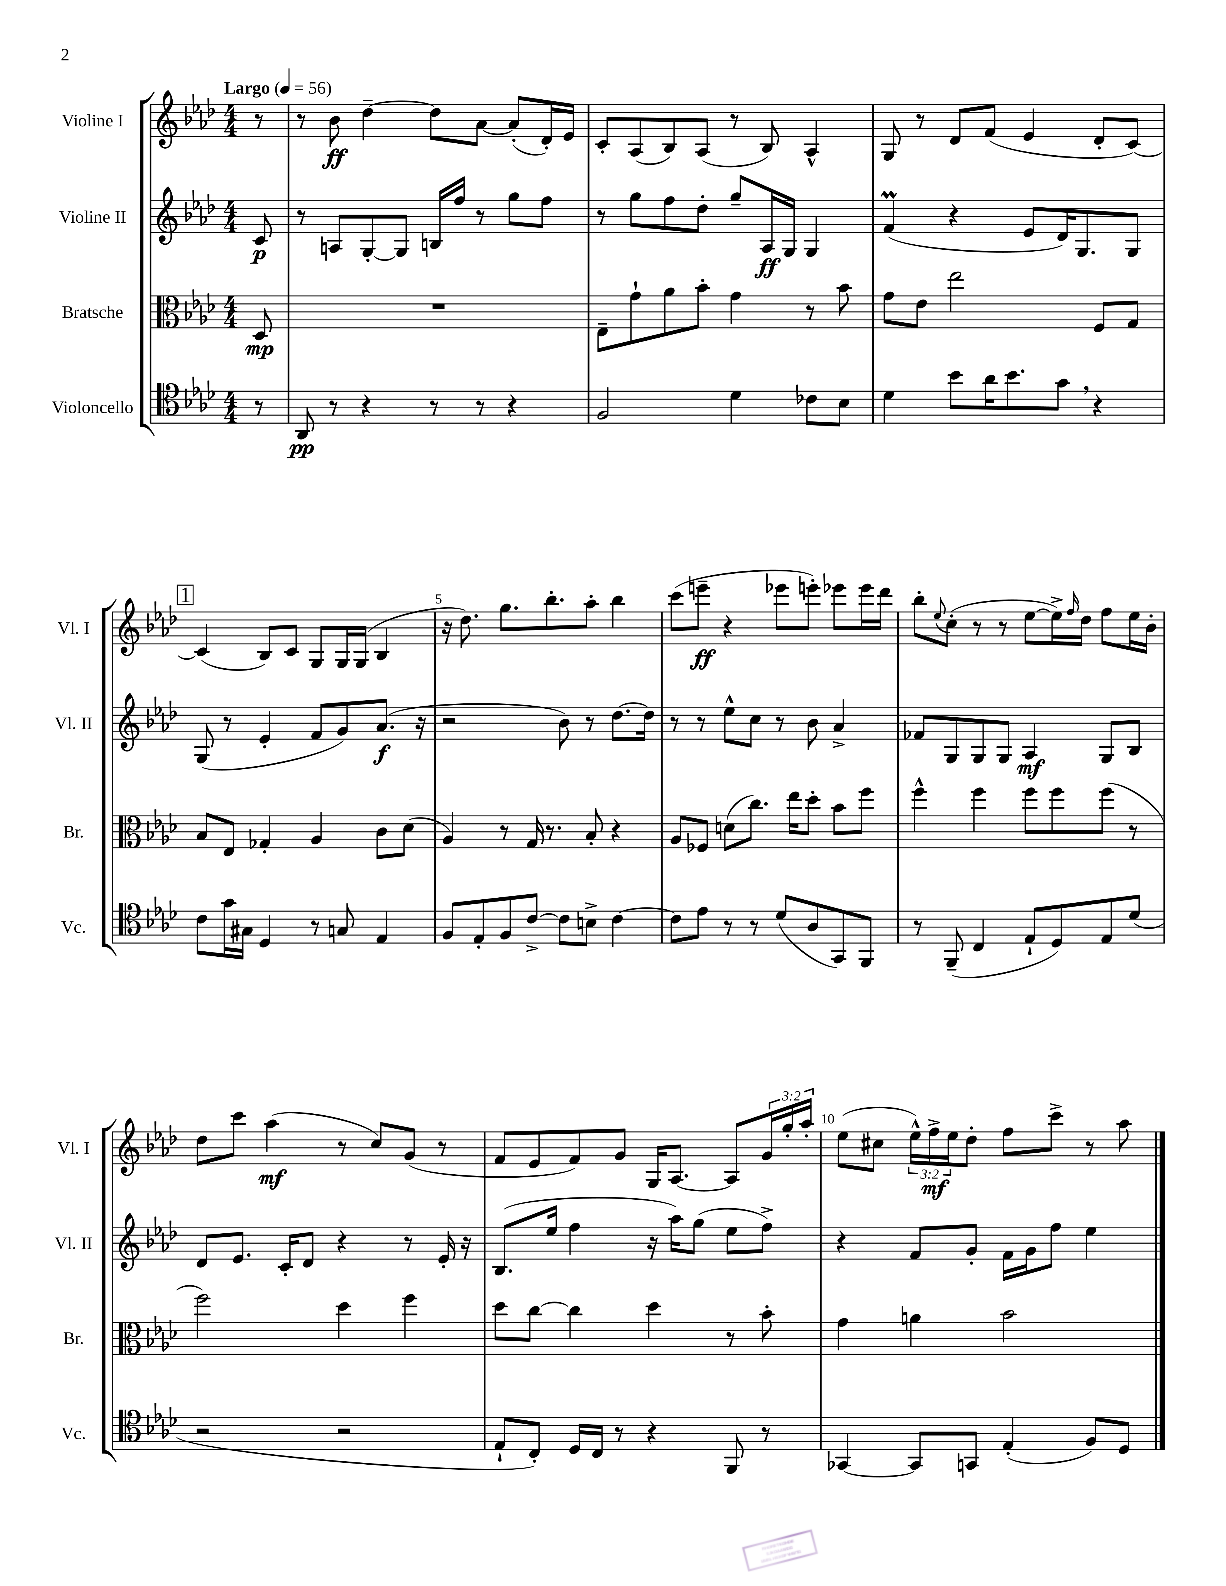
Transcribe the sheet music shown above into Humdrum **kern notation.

**kern	**kern	**kern	**kern
*staff4	*staff3	*staff2	*staff1
*clefC4	*clefC3	*clefG2	*clefG2
*k[b-e-a-d-]	*k[b-e-a-d-]	*k[b-e-a-d-]	*k[b-e-a-d-]
*M4/4	*M4/4	*M4/4	*M4/4
*MM56	*MM56	*MM56	*MM56
8r	8D-	8c	8r
=	=	=	=
8AA-	1r	8r	8r
8r	.	8A	8b-
4r	.	[8G'	[4dd-~
.	.	8G]	.
8r	.	16B	8dd-]
.	.	16ff	.
8r	.	8r	[8a-
4r	.	8gg	(8a-']
.	.	8ff	16d-')
.	.	.	16e-
=	=	=	=
2F	8E-~	8r	8c'
.	8g`	8gg	(8A-
.	8a-	8ff	8B-)
.	8b-'	8dd-'	(8A-
4d-	4g	8gg~	8r
.	.	16A-	8B-)
.	.	16G	.
8c-	8r	4G	4A-^^
8B-	8b-	.	.
=	=	=	=
4d-	8g	(4f	8G
.	8e-	.	8r
8b-	2ee-	4r	8d-
16a-	.	.	(8f
8.b-	.	.	.
.	.	8e-	4e-
8g	.	16d-)	.
.	.	8.G	.
4r	8F	.	8d-'
.	8G	8G	[8c)
=	=	=	=
8c	8B-	(8G	(4c]
16g	8E-	8r	.
16G#	.	.	.
4D-	4G-'	4e-'	8B-)
.	.	.	8c
8r	4A-	8f	8G
8G	.	8g)	16G
.	.	.	(16G
4E-	8c	(8.a-	4B-
.	(8d-	.	.
.	.	16r	.
=	=	=	=
8F	4A-)	2r	16r
.	.	.	8.dd-)
8E-'	.	.	.
8F	8r	.	8.gg
[8c^	16G	.	.
.	8.r	.	8.bb-'
8c]	.	8b-)	.
8B^	8B-'	8r	8aa-'
[4c	4r	[8.dd-	4bb-
.	.	16dd-]	.
=	=	=	=
8c]	8A-	8r	(8ccc
8e-	8F-	8r	8eee~
8r	(8d	8ee-^^	4r
8r	8.cc)	8cc	.
(8d-	.	8r	8eee-
.	16ee-	.	.
8A-	8dd-'	8b-	8eee')
8GG)	8b-	4a-^	8eee-
8FF	8ff	.	16eee-
.	.	.	16ddd-
=	=	=	=
8r	4ff^^	8f-	8bb-'
.	.	.	8qqee-
(8FF~	.	8G	(8cc'
4C	4ff	8G	8r
.	.	8G	8r
8E-`	8ff	4A-	[8ee-
8D-)	8ff	.	16ee-^])
.	.	.	16qqff
.	.	.	16dd-
8E-	(8ff	8G	8ff
(8d-	8r	8B-	16ee-
.	.	.	16b-'
=	=	=	=
2r	2ff)	8d-	8dd-
.	.	8.e-	8ccc
.	.	.	(4aa-
.	.	16c'	.
.	.	8d-	.
2r	4dd-	4r	8r
.	.	.	8cc)
.	4ff	8r	(8g
.	.	16e-'	8r
.	.	16r	.
=	=	=	=
8E-`	8dd-	(8.B-	8f
8C')	[8cc	.	8e-
.	.	16ee-	.
16D-	4cc]	4ff	8f)
16C	.	.	.
8r	.	.	8g
4r	4dd-	16r	16G
.	.	16aa-)	[8.A-
.	.	(8gg	.
8FF	8r	8ee-	8A-]
8r	8b-'	8ff^)	24g
.	.	.	24gg'
.	.	.	24aa-'
=	=	=	=
[4GG-	4g	4r	(8ee-
.	.	.	8cc#
8GG-]	4a	8f	24ee-^^)
.	.	.	24ff^
.	.	.	24ee-
8GG	.	8g'	8dd-'
(4E-'	2b-	16f	8ff
.	.	16g	.
.	.	8ff	8ccc^
8F)	.	4ee-	8r
8D-	.	.	8aa-
==	==	==	==
*-	*-	*-	*-
